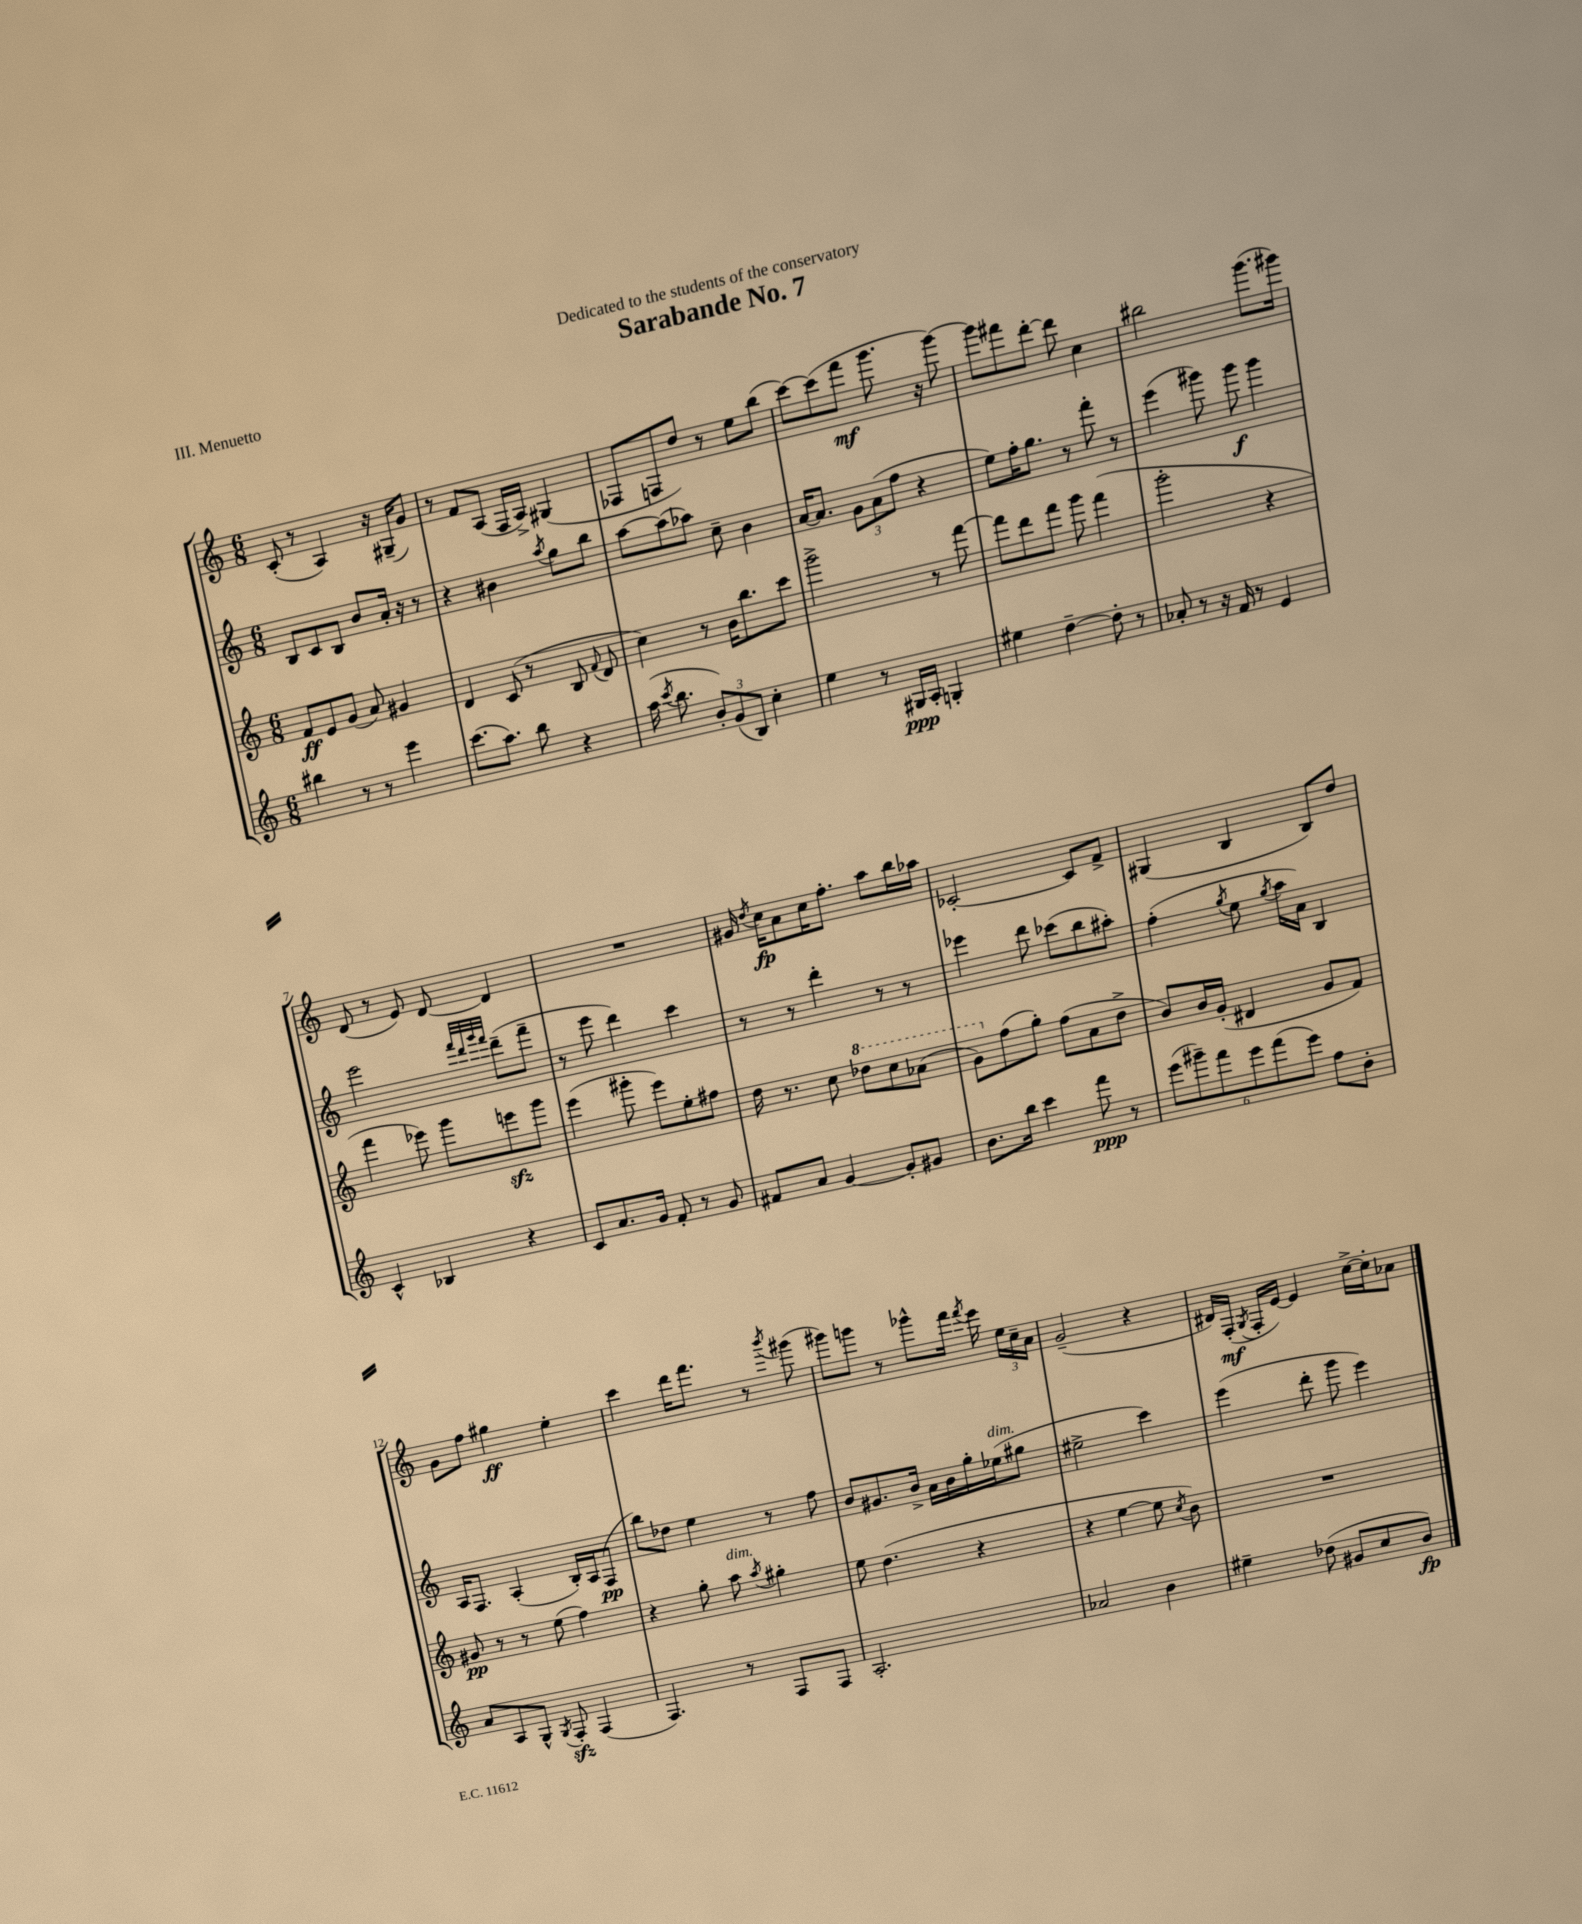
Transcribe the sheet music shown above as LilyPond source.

\header { title = "Sarabande No. 7" dedication = "Dedicated to the students of the conservatory" piece = "III. Menuetto" }
<<
\new StaffGroup <<
\new Staff = "s0" {
    \clef treble \key c \major \numericTimeSignature \time 6/8
    \autoBeamOff c'8-.( r8 a4) r16 gis16[--( g'8]) |
    r8 f'8[ a8]( f16[ a16]->) gis4( |
    fes8[ f8 d''8]) r8 e''8[ b''8]( |
    c'''8[~) c'''8( f'''8]\mf g'''8. r16 g'''8~) |
    g'''8[ fis'''8 d'''8]~-. d'''8 c''4 |
    bis''2 g'''8.[( gis'''16]) |
    d'8( r8 e'8) d'8~ d'4 |
    R2. |
    gis'16 \acciaccatura { d''8 } c''16[\fp a'8 c''16 f''8.]-. a''8[ b''16 aes''16] |
    ces'2~-. ces'8[ f'8]-> |
    gis4( b4 b8[) d''8] |
    g'8[ f''8] gis''4\ff e''4-. |
    c'''4 d'''16[ f'''8.] r8 \acciaccatura { b'''8 } gis'''8( |
    gis'''8[) g'''8] r8 ges'''8[-^ f'''16] \acciaccatura { f'''8 } e'''16 \tuplet 3/2 { e''16[ c''16-- a'16] } |
    g'2--( r4 |
    dis'16[) f16]-.\mf( \acciaccatura { g8 } f16[-. e'16]~) e'4 c''16[~-> c''16-. aes'8] \bar "|." |
}
\new Staff = "s1" {
    \clef treble \key c \major \numericTimeSignature \time 6/8
    \autoBeamOff b8[ c'8 b8] b'8[ a'16]-. r16 r8 |
    r4 bis'4 \acciaccatura { a''8 } g''8[ b''8] |
    a''8[~ a''8( aes''8]) c''8-- b'4 |
    a'16[~ a'8.] \tuplet 3/2 { g'8[ a'8( f''8] } r4 |
    e''8[) f''16-. g''8.] r8 f'''8-. r8 |
    e'''4( gis'''8) gis'''8\f gis'''4 |
    e'''2 \grace { f'''32[ d'''32 g'''32 f'''32] } d'''8[--( f'''8]-- |
    r8 e'''8 d'''4) c'''4 |
    r8 r8 d'''4-. r8 r8 |
    ees'''4 d'''8 ces'''8[( b''8 ais''8]-.) |
    f''4-.( \acciaccatura { g''8 } e''8 \acciaccatura { g''8 } a''16[ a'16]) b4 |
    a16[ f8.] a4-.( b16[-.) a16 f8]\pp( |
    b''8[) des''8] e''4 r8 f''8 |
    b'8[ gis'8. b'16]-> a'16[ b'16 g''16-. ees''16^\markup { \italic "dim." }( gis''8] |
    eis''2-> c'''4) |
    e'''4( d'''8-. g'''8 e'''4) \bar "|." |
}
\new Staff = "s2" {
    \clef treble \key c \major \numericTimeSignature \time 6/8
    \autoBeamOff f'8[\ff e'8 g'8]( a'8) gis'4 |
    d'4 c'8( r8 b8 \appoggiatura { f'8 } d'8 |
    c''4) r8 b'16[ b''8. c'''8] |
    g'''2-> r8 f'''8~ |
    f'''8[ d'''8 f'''8] g'''8 f'''4( |
    g'''2-. r4 |
    f'''4 ees'''8) g'''8[ e'''8\sfz g'''8] |
    e'''4( gis'''8-. e'''8[) e''8-. fis''8] |
    d''16 r8. c''8 \ottava #1 des'''8[ c'''8 aes''8]( |
    g''8[) \ottava #0 f''8( g''8]-.) f''8[( a'8 d''8]-> |
    b'8[) b'16 g'16]-.( dis'4 g'8[ f'8]) |
    gis'8\pp r8 r8 e''8( f''4) |
    r4 g''8-. a''8^\markup { \italic "dim." } \acciaccatura { a''8 } gis''4-. |
    e''8 d''4.( r4 |
    r4 e''4~ e''8 \acciaccatura { c''8 } b'8) |
    R2. \bar "|." |
}
\new Staff = "s3" {
    \clef treble \key c \major \numericTimeSignature \time 6/8
    \autoBeamOff bis''4 r8 r8 e'''4 |
    c'''8.[( a''8.]) b''8 r4 |
    a''16( \acciaccatura { c'''8 } b''8. \tuplet 3/2 { b'8[-.) g'8( b8]) } c''4-. |
    e''4 r8 gis16[\ppp a16]-. g4-. |
    eis''4 d''4~-- d''8-. r8 |
    aes'8-. r8 r16 f'16 r8 e'4 |
    c'4-^ bes4 r4 |
    c'8[ a'8. g'16] f'8-. r8 g'8 |
    fis'8[ a'8] g'4~ g'8[-. gis'8] |
    b'8.[ b''16] c'''4 f'''8\ppp r8 |
    \tuplet 6/4 { e'''8[( gis'''8--) f'''8 e'''8 f'''8( e'''8]) } f''8[ b'8]-. |
    a'8[ a8 g8]-^ \acciaccatura { g8 } f8-.\sfz f4( |
    f4.) r8 f8[ f8] |
    a2.-. |
    aes'2 b'4 |
    eis''4-- des''8( gis'8[ c''8 b'8]\fp) \bar "|." |
}
>>
>>
